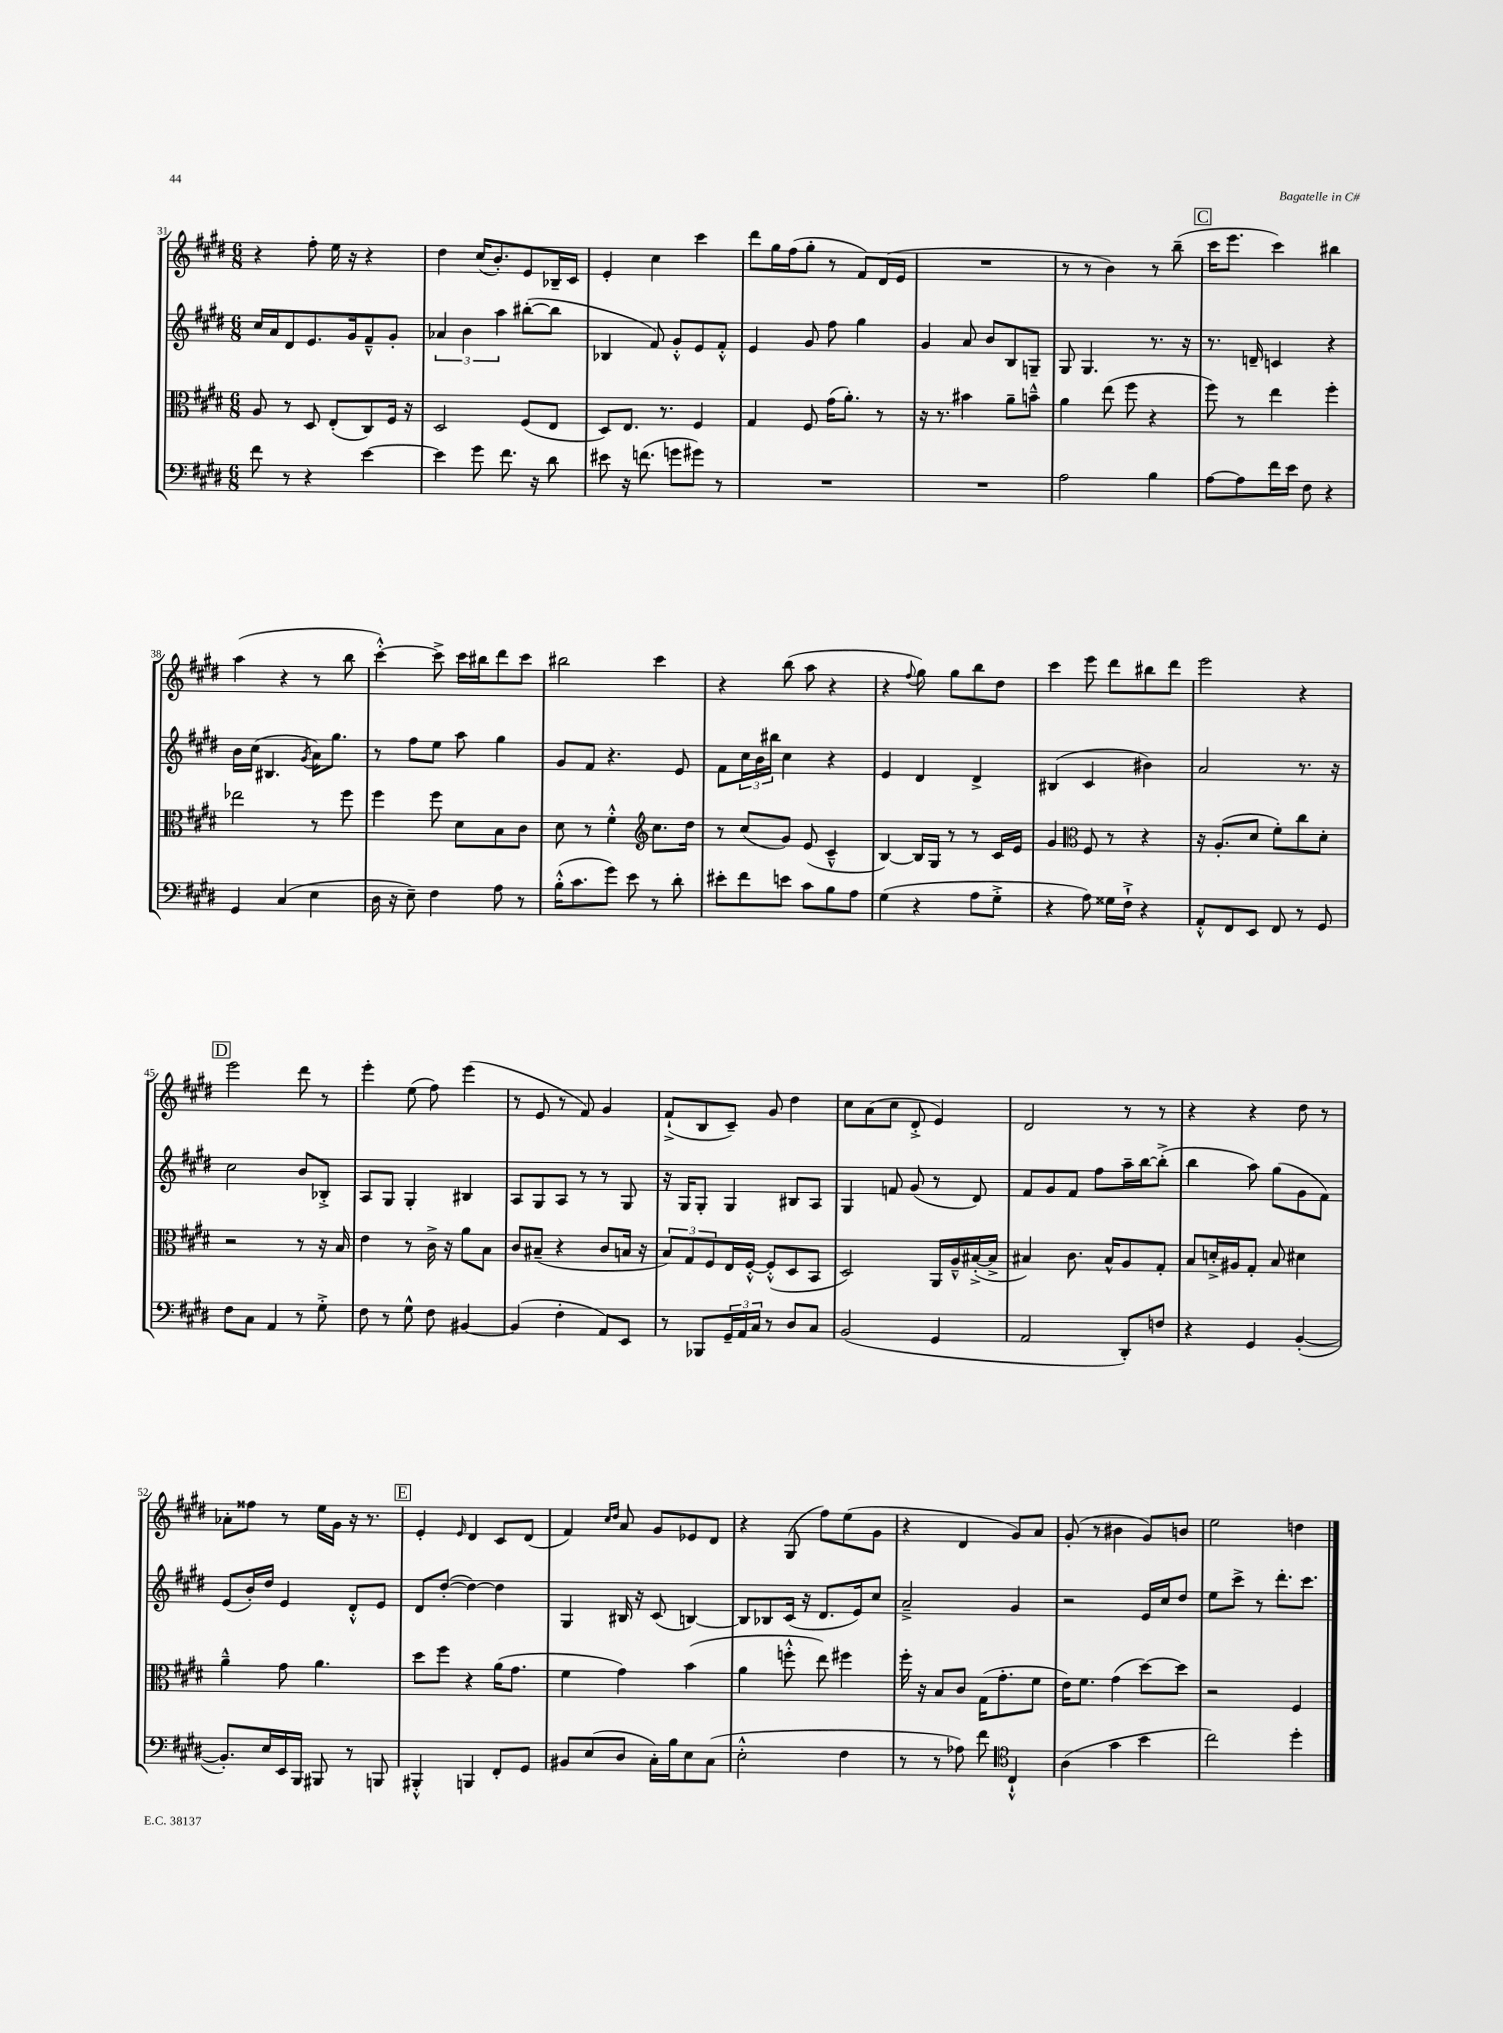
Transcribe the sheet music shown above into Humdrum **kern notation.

**kern	**kern	**kern	**kern
*staff4	*staff3	*staff2	*staff1
*clefF4	*clefC3	*clefG2	*clefG2
*k[f#c#g#d#]	*k[f#c#g#d#]	*k[f#c#g#d#]	*k[f#c#g#d#]
*M6/8	*M6/8	*M6/8	*M6/8
8f#	8A	16cc#	4r
.	.	16a	.
8r	8r	8d#	.
4r	8D#	8.e	8ff#'
.	(8E'	.	16ee
.	.	16g#	16r
[4e	8C#)	8f#~^^	4r
.	16F#	8g#'	.
.	16r	.	.
=	=	=	=
4e]	2D#	6a-	4dd#
.	.	6b	.
8g#	.	.	(16cc#
.	.	.	8.b')
.	.	6aa	.
8.f#	.	.	.
.	(8F#	([8bb#'	8e
16r	.	.	.
8d#	8E	8bb#]	16B-~
.	.	.	16c#
=	=	=	=
8e#	8D#)	4B-	4e'
16r	8.E	.	.
(8.f	.	.	.
.	.	8f#)	4cc#
.	8.r	.	.
8g	.	8g#'^^	.
8g#)	4F#	8e	4ccc#
8r	.	8f#'^^	.
=	=	=	=
2.r	4G#	4e	8ddd#
.	.	.	16gg#
.	.	.	(16ff#
.	8F#	8g#	8gg#'
.	(16g#	8ff#	8r
.	8.a')	.	.
.	.	4gg#	8f#)
.	8r	.	(16d#
.	.	.	16e
=	=	=	=
2.r	16r	4g#	2.r
.	8.r	.	.
.	4b#	8a	.
.	.	8b	.
.	8a~	8B	.
.	8b~^^	8G~	.
=	=	=	=
2A	4a	8G#	8r
.	.	4.G#	8r
.	(8ee	.	4b)
.	8ff#	.	.
4B	4r	8.r	8r
.	.	.	(8bb~
.	.	16r	.
=	=	=	=
[8A	8ff#)	8.r	16ccc#
.	.	.	8.eee
8A]	8r	.	.
.	.	16d~	.
16f#	4ee	4c	4ccc#)
16e	.	.	.
8F#	.	.	.
4r	4ff#'	4r	4bb#
=	=	=	=
4GG#	2ee-	16b	(4aa
.	.	(16cc#	.
.	.	4.B#	.
(4C#	.	.	4r
.	.	8qg#	.
4E	8r	16a)	8r
.	.	8.gg#	.
.	8ff#	.	8bb
=	=	=	=
16D#	4ff#	8r	[4ccc#'^^)
16r	.	.	.
8E~)	.	8ff#	.
4F#	8ff#	8ee	8ccc#^]
.	8d#	8aa	16ccc#
.	.	.	16bb#
8A	8B	4gg#	8ddd#
8r	8c#	.	8ccc#
=	=	=	=
(16B'^^	8d#	8g#	2bb#
8.c#	.	.	.
.	8r	8f#	.
8g#)	4f#'^^	4.r	.
8e	.	.	.
*	*clefG2	*	*
8r	8.cc#	.	4ccc#
8d#'	.	8e	.
.	16dd#	.	.
=	=	=	=
8e#'	8r	8f#	4r
8f#	(8cc#	24cc#	.
.	.	24b	.
.	.	24bb#	.
8e	8g#)	4cc#	(8bb
8c#	(8e	.	8aa
8B	4c#~^^	4r	4r
8A	.	.	.
=	=	=	=
(4G#	[4B)	4e	4r
.	.	.	8qqff#
4r	16B]	4d#	8gg#)
.	16G#	.	.
.	8r	.	8gg#
8A	8r	4d#^	8bb
8G#'^	16c#	.	8dd#
.	16e	.	.
=	=	=	=
4r	4g#	(4B#	4ccc#
*	*clefC3	*	*
8A)	8F#	4c#	8eee
16G##	8r	.	8ddd#
16F#`^	.	.	.
4r	4r	4b#)	8bb#
.	.	.	8ddd#
=	=	=	=
8AA'^^	16r	2a	2eee
.	(8.A'	.	.
8FF#	.	.	.
8EE	8d#	.	.
8FF#	8f#')	.	.
8r	8cc#	8.r	4r
8GG#	8d#'	.	.
.	.	16r	.
=	=	=	=
8F#	2r	2cc#	2eee
8C#	.	.	.
4AA	.	.	.
8r	8r	8b	8ddd#
8G#'^	16r	8B-'^	8r
.	16B	.	.
=	=	=	=
8F#	4e	8A	4eee'
8r	.	8G#	.
8G#^^	8r	4G#'	(8ee
8F#	16c#^	.	8ff#)
.	16r	.	.
[4BB#	8a	4B#	(4eee
.	8B	.	.
=	=	=	=
(4BB#]	8c#	8A	8r
.	(8B#~	8G#	8e
4F#'	4r	8A	8r
.	.	8r	8f#)
8AA)	8c#	8r	4g#
8EE	16B	8G#	.
.	16r	.	.
=	=	=	=
8r	12B)	16r	(8f#`^
.	.	16G#	.
.	12G#	.	.
8BBB-	.	8G#'	8B
.	12F#	.	.
24GG#~	16E	4G#	8c#~)
24AA	.	.	.
.	[16F#'^^	.	.
24C#	.	.	.
8r	(8F#'^^]	.	8g#
8D#	8D#	8B#	4dd#
8C#	8BB	8A	.
=	=	=	=
(2BB	2D#)	4G#	8cc#
.	.	.	(8a
.	.	8f	8cc#
.	.	(8g#	8d#'^
4GG#	16AA	8r	4e)
.	16A~^^	.	.
.	([16B#'^	8d#)	.
.	16B#^]	.	.
=	=	=	=
2AA	4B#)	8f#	2d#
.	.	8g#	.
.	8.c#	8f#	.
.	.	8ff#	.
.	16B#^^	.	.
8DD#')	8A	16aa~	8r
.	.	[16bb	.
8F	8G#'	(8bb'^]	8r
=	=	=	=
4r	8B	4bb	4r
.	16d'^	.	.
.	16A#	.	.
4GG#	8G#'	8aa)	4r
.	8B	(8gg#	.
([4BB'	4d#	8g#	8dd#
.	.	8f#)	8r
=	=	=	=
8.BB'])	4a~^^	(8e	8a-'
.	.	16b')	8ff##
16E	.	16dd#	.
16EE	8g#	4e	8r
16BBB	.	.	.
8BBB#	4.a	.	16ee
.	.	.	16g#
8r	.	8d#'^^	16r
.	.	.	8.r
8BBB	.	8e	.
=	=	=	=
4BBB#'^^	8dd#	8d#	4e'
.	8ff#	([8dd#'	.
.	.	.	16qqe
4BBB	4r	4dd#_)	4d#
8FF#'	(16a	4dd#]	8c#
.	8.g#	.	.
8GG#	.	.	(8d#
=	=	=	=
8BB#	4f#	4G#	4f#)
(8E	.	.	.
.	.	.	16qqcc#
.	.	.	16qqdd#
8D#	4g#)	16B#	8a
.	.	16r	.
16C#')	.	(8c#	8g#
16B	.	.	.
8E	(4b	[4B)	8e-
(8C#	.	.	8d#
=	=	=	=
2E'^^	4a	8B]	4r
.	.	8B-	.
.	8ff'^^	(16c#	(8G#
.	.	16r	.
.	8ee)	8.d#	8ff#)
4F#	4ff#	.	(8ee
.	.	16e)	.
.	.	8cc#	8g#
=	=	=	=
8r	16ff#'	2a~^	4r
.	16r	.	.
8r	8B	.	.
8A-)	8c#	.	4d#
8f#	(16G#	.	.
.	8.g#'	.	.
*clefC4	*	*	*
4C#`^^	.	4g#	8g#)
.	8f#	.	8a
=	=	=	=
(4A	16e)	2r	(8g#'
.	8.f#	.	.
.	.	.	8r
4g#	(4g#	.	4b#
4b	[8dd#)	16e	8g#)
.	.	16cc#	.
.	8dd#]	8dd#	8b
=	=	=	=
2cc#)	2r	8ee	2ee
.	.	8ccc#^	.
.	.	8r	.
.	.	8.ddd#'	.
4dd#'	4F#	.	4dd
.	.	8.ccc#	.
==	==	==	==
*-	*-	*-	*-
